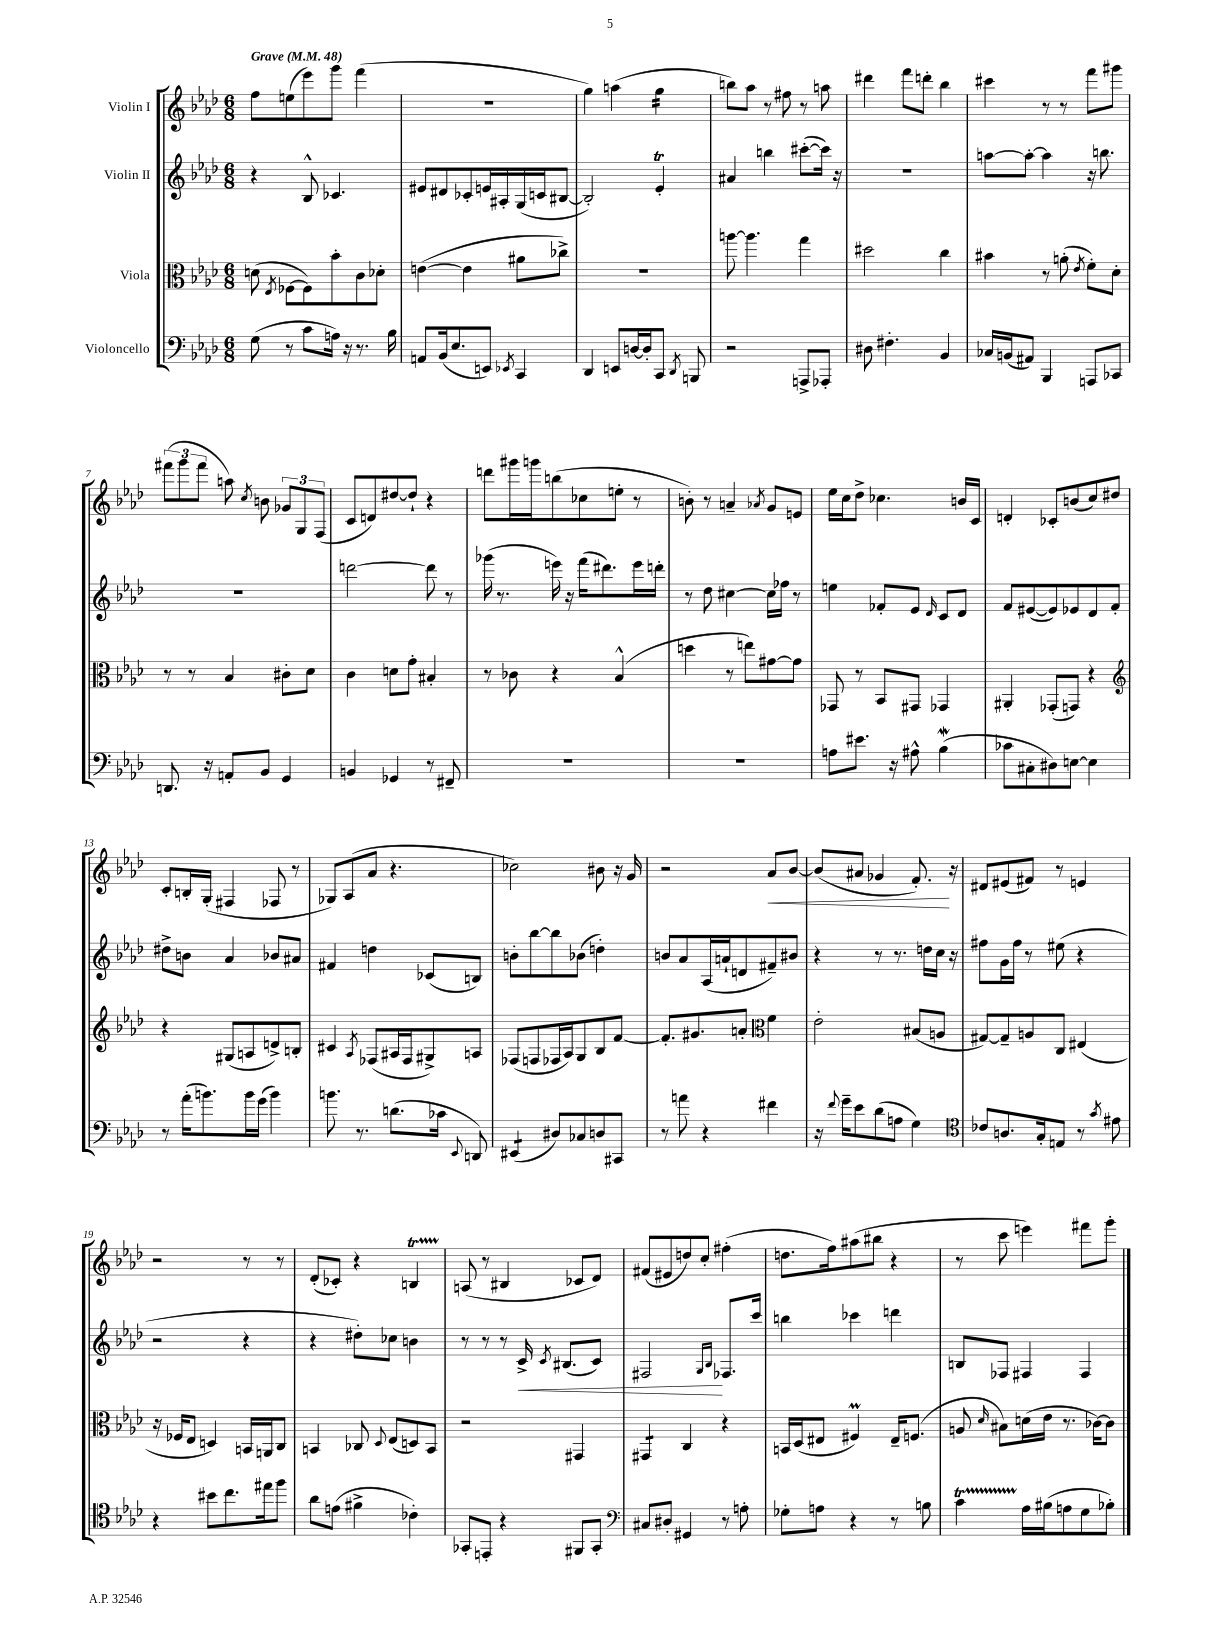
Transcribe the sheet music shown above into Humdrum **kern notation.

**kern	**kern	**kern	**kern
*staff4	*staff3	*staff2	*staff1
*clefF4	*clefC3	*clefG2	*clefG2
*k[b-e-a-d-]	*k[b-e-a-d-]	*k[b-e-a-d-]	*k[b-e-a-d-]
*M6/8	*M6/8	*M6/8	*M6/8
*MM48	*MM48	*MM48	*MM48
(8G	(8d	4r	8ff
.	8qE-	.	.
8r	[8F-	.	(8ee
8c	8F-])	8B-^^	8eee-)
16A)	8b-'	4.c-	8ggg
16r	.	.	.
8.r	8c	.	(4fff
.	8d-'	.	.
16B-	.	.	.
=	=	=	=
8AA	([4e	8e#	2.r
(16BB-	.	8d#	.
8.E-	.	.	.
.	4e]	8c-'	.
8EE)	.	16e	.
.	.	16A#'	.
8qEE-	.	.	.
4CC	8a#	(16G	.
.	.	16c	.
.	8cc-^)	[8B#	.
=	=	=	=
4DD-	2.r	2B#'])	4gg)
8EE	.	.	(4aa
[16D	.	.	.
16D']	.	.	.
8CC	.	4e-'	4gg
8qDD-	.	.	.
8BBB	.	.	.
=	=	=	=
2r	[8aa	4a#	8bb)
.	4.aa]	.	8aa-
.	.	4bb	8r
.	.	.	8ff#
8AAA^	4gg	([8ccc#'	8r
8AAA-'	.	16ccc#])	8aa
.	.	16r	.
=	=	=	=
8D#	2dd#	2.r	4ddd#
4.F#'	.	.	.
.	.	.	8fff
.	.	.	8ddd'
4BB-	4cc	.	4bb-
=	=	=	=
16C-	4b#	[8aa	4ccc#
(16BB	.	.	.
8AA#)	.	8aa'_	.
4BBB-	8r	4aa]	8r
.	(8a'	.	8r
.	8qe-	.	.
8AAA	8f')	16r	8fff
.	.	8.bb	.
8CC-	8d-'	.	8ggg#
=	=	=	=
8.DD	8r	2.r	(12fff#
.	.	.	12ggg
.	8r	.	.
.	.	.	12fff#
16r	.	.	.
8AA'	4B-	.	8aa)
.	.	.	8qcc
8BB-	.	.	8b
4GG	8c#'	.	12g-
.	.	.	12G
.	8d-	.	.
.	.	.	(12F
=	=	=	=
4BB	4c	[2ddd	8c
.	.	.	8d)
4GG-	8d	.	[8dd#
.	8g'	.	8dd#`]
8r	4B#'	8ddd]	4r
8FF#~	.	8r	.
=	=	=	=
2.r	8r	(16ggg-	8ddd
.	.	8.r	.
.	8c-	.	16ggg#
.	.	.	16ggg
.	4r	16eee)	(8bb
.	.	16r	.
.	.	(16fff	8cc-
.	.	8.ddd#)	.
.	(4B-^^	.	8ee'
.	.	16eee	8r
.	.	16ddd'	.
=	=	=	=
2.r	4dd	8r	8b')
.	.	8dd-	8r
.	8r	[4cc#	4a~
.	8ee)	.	.
.	.	.	8qa-
.	[8g#	16cc#]	8g
.	.	16ff-	.
.	8g#]	8r	8e
=	=	=	=
8A	8GG-	4ee	16ee-
.	.	.	16cc
8.e#	8r	.	8dd-^
.	8BB-	8f-'	4.cc-
16r	.	.	.
8A#^^	8GG#	8e-	.
.	.	16qqd-	.
(4B-	4GG-	8c	.
.	.	8d-	16b
.	.	.	16c
=	=	=	=
8c-	4AA#'	8f	4d'
8C#'	.	([8e#	.
8D#)	(8GG-'	8e#])	8c-'
[8E	8GG)	8e-	(8b
4E]	4r	8d-	8cc)
.	.	8f'	8dd#
=	=	=	=
*	*clefG2	*	*
8r	4r	8dd#^	8c'
(16a-'	.	8b	16B'
8.b)	.	.	(16G'
.	(8G#	4a-	4F#
16b	8A	.	.
(16g	.	.	.
4b)	8d^)	8b-	8F-
.	8B'	8a#	8r
=	=	=	=
8.b	4c#	4f#	8G-)
.	.	.	(8A-
8.r	.	.	.
.	8qA-	.	.
.	(8F-	4dd	8a-
(8.d	16A#	.	4.r
.	16F-	.	.
.	8G#^)	(8c-	.
16c-	.	.	.
8qqEE-	.	.	.
8DD)	8A	8B)	.
=	=	=	=
(4EE#	(8F-	8b'	2cc-)
.	8F	[8bb-	.
8D#)	16F-	8bb-]	.
.	16A-)	.	.
8C-	8G	(8b-	.
8D	8B-	4dd')	8b#
8CC#	[8f	.	16r
.	.	.	16g
=	=	=	=
8r	8.f']	8b	2r
8a	.	8a-	.
.	8.g#	.	.
4r	.	(16A-	.
.	.	16a`	.
.	8a'	8d	.
*	*clefC3	*	*
4f#	4f	8f#~)	8a-
.	.	8b#	[8b-
=	=	=	=
16r	2e-'	4r	(8b-]
8qqf	.	.	.
16g~	.	.	.
8e-	.	.	8a#
(8d-	.	8r	4g-
8A	.	8.r	.
4G)	(8B#	.	8.f')
.	.	16dd	.
.	8A	16cc	.
.	.	16r	16r
=	=	=	=
*clefC4	*	*	*
8c-	[8G#)	8ff#	8d#
8.A	8G#~]	16g	(8e#
.	.	16ff#	.
.	8A	8r	8f#)
16G'	.	.	.
8E	8C	(8ee#	8r
8r	(4E#	4r	4e
8qg	.	.	.
8e#	.	.	.
=	=	=	=
4r	16r	2r	2r
.	16F-	.	.
.	8E-	.	.
8b#	4D)	.	.
8.cc	.	.	.
.	16BB	4r	8r
16ee#	16AA	.	.
8ff	8C	.	8r
=	=	=	=
8a-	4BB	4r	(8d-'
(8e	.	.	8c-')
4f#^	8C-	8dd#')	4r
.	8qqD-	.	.
.	(8E-	8cc-	.
4c-')	8D)	4b	4B
.	8BB	.	.
=	=	=	=
8GG-'	2r	8r	(8A
8EE'	.	8r	8r
4r	.	8r	4B#
.	.	16c^	.
.	.	8qc	.
.	.	(8.B#	.
8FF#	4GG#	.	8c-
8GG-'	.	8c)	8d-)
=	=	=	=
*clefF4	*	*	*
8C#	4GG#	2F#	(8f#
8D#'	.	.	8e#
4GG#	4C	.	8dd)
.	.	.	8cc'
.	.	16qqG	.
.	.	16qqB-	.
8r	4r	8.F-	(4ff#'
8A'	.	.	.
.	.	16ccc	.
=	=	=	=
8G-'	16BB	4bb	8.dd
.	(16D-	.	.
8A	8E#	.	.
.	.	.	16ff)
4r	4F#)	4ccc-	(8aa#
.	.	.	8bb#
8r	16E#~	4ddd	4r
.	(8.F	.	.
8B	.	.	.
=	=	=	=
4c	8A	8B	8r
.	16qqd-	.	.
.	8B#)	8F-	8ccc
16A-	(16d	4F#	4eee)
(16B#	16e-	.	.
8A	8.r	.	.
8G	.	4F#	8fff#
.	[16c-)	.	.
8B-')	8c-]	.	8ggg'
==	==	==	==
*-	*-	*-	*-
